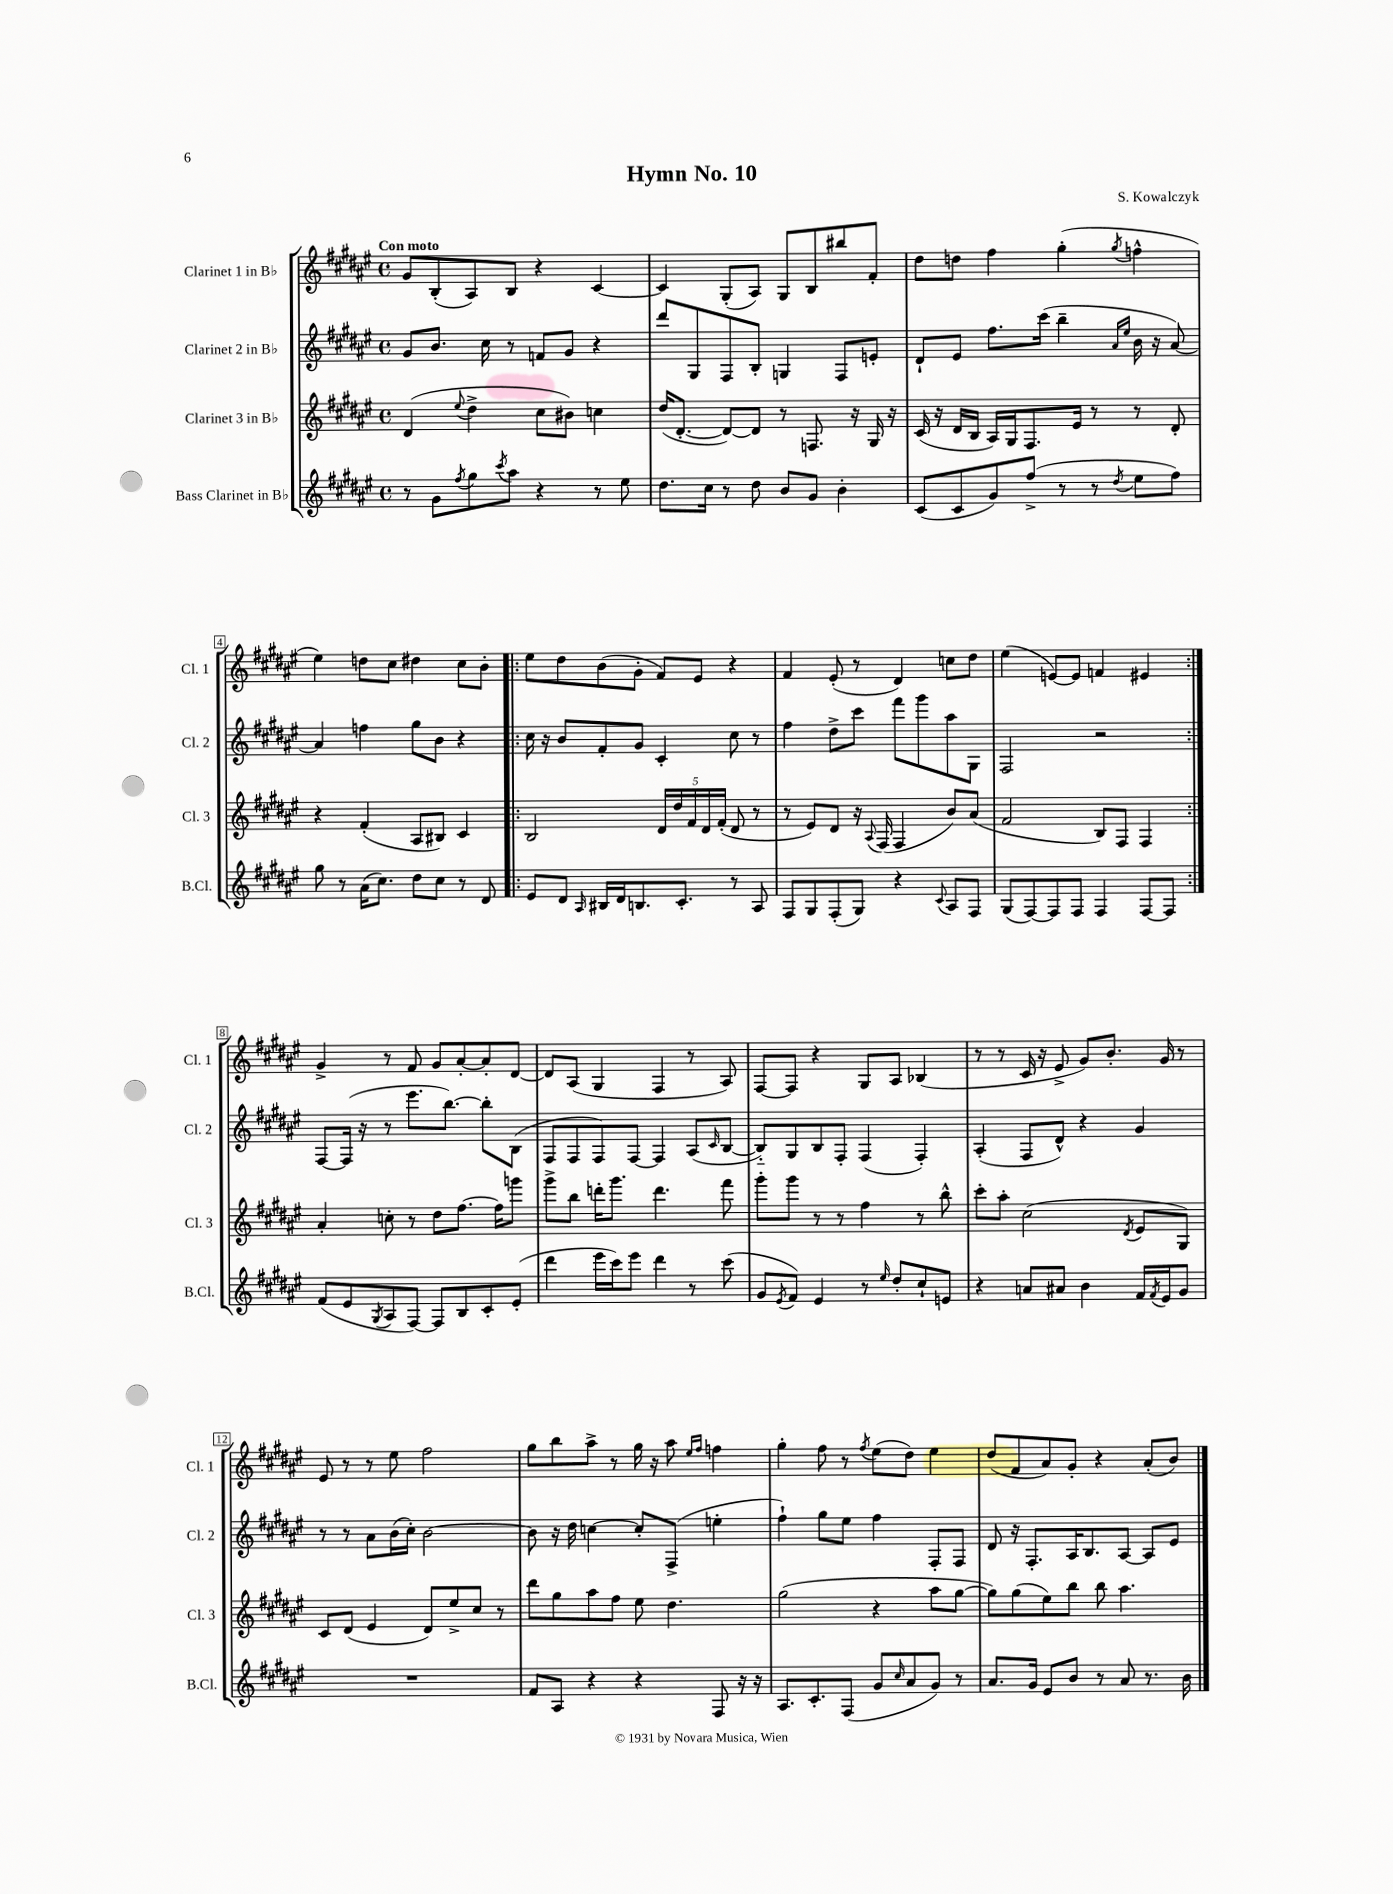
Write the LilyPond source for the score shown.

\header { title = "Hymn No. 10" composer = "S. Kowalczyk" }
<<
\new StaffGroup <<
\new Staff = "s0" \with { instrumentName = "Clarinet 1 in Bb" shortInstrumentName = "Cl. 1" } {
    \clef treble \key fis \major \defaultTimeSignature \time 4/4 \tempo "Con moto"
    gis'8 b8-.( ais8) b8 r4 cis'4~ |
    cis'4 gis8-.( ais8) gis8 b8 bis''8 fis'8-. |
    dis''8 d''8 fis''4 gis''4-.( \acciaccatura { gis''8 } f''4-^ |
    eis''4) d''8 cis''8 dis''4 cis''8 b'8-. |
    \repeat volta 2 { eis''8 dis''8 b'8( gis'8-. fis'8) eis'8 r4 |
    fis'4 eis'8-.( r8 dis'4) c''8 dis''8 |
    eis''4( e'8~) e'8 f'4 eis'4 | }
    gis'4-> r8 fis'8 gis'8 ais'8~-. ais'8-. dis'8~ |
    dis'8 ais8( gis4 fis4 r8 ais8) |
    fis8~ fis8 r4 gis8 ais8 bes4( |
    r8 r8 cis'16 r16 eis'8-> gis'8) b'8.-. gis'16 r8 |
    eis'8 r8 r8 eis''8 fis''2 |
    gis''8 b''8 ais''8-> r8 gis''16 r16 ais''8 \grace { eis''16 fis''16 } f''4 |
    gis''4-. fis''8 r8 \acciaccatura { fis''8 } eis''8( dis''8) eis''4 |
    dis''8( fis'8 ais'8) gis'8-. r4 ais'8-.( b'8) \bar "|." |
}
\new Staff = "s1" \with { instrumentName = "Clarinet 2 in Bb" shortInstrumentName = "Cl. 2" } {
    \clef treble \key fis \major \defaultTimeSignature \time 4/4
    gis'8 b'8. cis''16 r8 f'8 gis'8 r4 |
    dis'''8 gis8 fis8 b8-. g4 fis8 e'8-. |
    dis'8-! eis'8 fis''8. cis'''16( b''4-- \grace { ais'16 eis''16 } b'16 r16 ais'8~) |
    ais'4 f''4 gis''8 b'8 r4 |
    \repeat volta 2 { cis''16 r16 b'8 fis'8-. gis'8 cis'4-. cis''8 r8 |
    fis''4 dis''8-> cis'''8 fis'''8 gis'''8 ais''8 gis8 |
    fis2 r2 | }
    fis8~ fis16( r16 r8 eis'''8. b''8.~) b''8-. b8( |
    fis8 fis8 fis8) fis8~ fis4 ais8( \grace { cis'16 } b8~ |
    b8-_) gis8 b8 fis8-. fis4( fis4-.) |
    ais4-.( fis8 dis'8-^) r4 gis'4 |
    r8 r8 ais'8 b'16( cis''16-.) b'2~ |
    b'8 r16 dis''16 c''4~ c''8-. fis8->( e''4-. |
    fis''4-!) gis''8 eis''8 fis''4 fis8-. fis8 |
    dis'8 r16 fis8.-. ais16 b8. ais8~ ais8 eis'8 \bar "|." |
}
\new Staff = "s2" \with { instrumentName = "Clarinet 3 in Bb" shortInstrumentName = "Cl. 3" } {
    \clef treble \key fis \major \defaultTimeSignature \time 4/4
    dis'4( \appoggiatura { eis''8 } dis''4-> cis''8 bis'8) c''4 |
    dis''16( dis'8.~-. dis'8~) dis'8 r8 f8. r16 gis16 r16 |
    cis'16( r16 dis'16 b16 ais16) gis16 fis8. eis'16 r8 r8 dis'8-. |
    r4 fis'4-.( ais8 bis8) cis'4 |
    \repeat volta 2 { b2 \tuplet 5/4 { dis'16 dis''16 fis'16 dis'16 fis'16-.( } dis'8 r8 |
    r8 eis'8) dis'8 r16 \appoggiatura { ais8 } fis16( fis4 b'8) ais'8( |
    fis'2 b8) fis8 fis4 | }
    ais'4-. c''8-. r8 dis''8 fis''8.~ fis''16 g'''8 |
    gis'''8-> b''8 d'''16-. gis'''8. d'''4. fis'''8 |
    gis'''8-. gis'''8 r8 r8 fis''4 r8 b''8-^ |
    cis'''8-. ais''8-. cis''2( \acciaccatura { dis'8 } eis'8 gis8) |
    cis'8 dis'8( eis'4 dis'8) eis''8-> cis''8 r8 |
    dis'''8 gis''8 ais''8 fis''8 eis''8 dis''4. |
    gis''2( r4 ais''8 gis''8~ |
    gis''8) gis''8( eis''8) b''8 b''8 ais''4. \bar "|." |
}
\new Staff = "s3" \with { instrumentName = "Bass Clarinet in Bb" shortInstrumentName = "B.Cl." } {
    \clef treble \key fis \major \defaultTimeSignature \time 4/4
    r8 gis'8 \acciaccatura { fis''8 } gis''8 \acciaccatura { cis'''8 } ais''8 r4 r8 eis''8 |
    dis''8. cis''16 r8 dis''8 b'8 gis'8 b'4-. |
    cis'8( cis'8 gis'8) fis''8->( r8 r8 \acciaccatura { dis''8 } eis''8 fis''8) |
    gis''8 r8 ais'16( cis''8.) dis''8 cis''8 r8 dis'8 |
    \repeat volta 2 { eis'8 dis'8 \grace { ais16 } bis16 dis'16 b8. cis'8.-. r8 ais8 |
    fis8 gis8 fis8-.( gis8) r4 \appoggiatura { cis'8 } ais8 fis8 |
    gis8( fis8~) fis8 fis8 fis4 fis8~ fis8 | }
    fis'8( eis'8 \acciaccatura { gis8 } ais8 fis8~) fis8 b8 cis'8-. eis'8-.( |
    dis'''4 eis'''16 cis'''16) eis'''8 dis'''4 r8 cis'''8( |
    gis'8 \acciaccatura { eis'8 } fis'8) eis'4 r8 \grace { eis''16 } dis''8-. cis''8-! e'8 |
    r4 a'8 ais'8 b'4 fis'16 \acciaccatura { fis'8 } eis'16 gis'8 |
    R1 |
    fis'8 ais8 r4 r4 fis8 r16 r16 |
    ais8. cis'8.-. fis8( gis'8 \grace { cis''16 } ais'8 gis'8) r8 |
    ais'8. gis'16 eis'8 b'8 r8 ais'8 r8. b'16 \bar "|." |
}
>>
>>
\layout { \context { \Score \override BarNumber.stencil = #(make-stencil-boxer 0.1 0.3 ly:text-interface::print) } }
